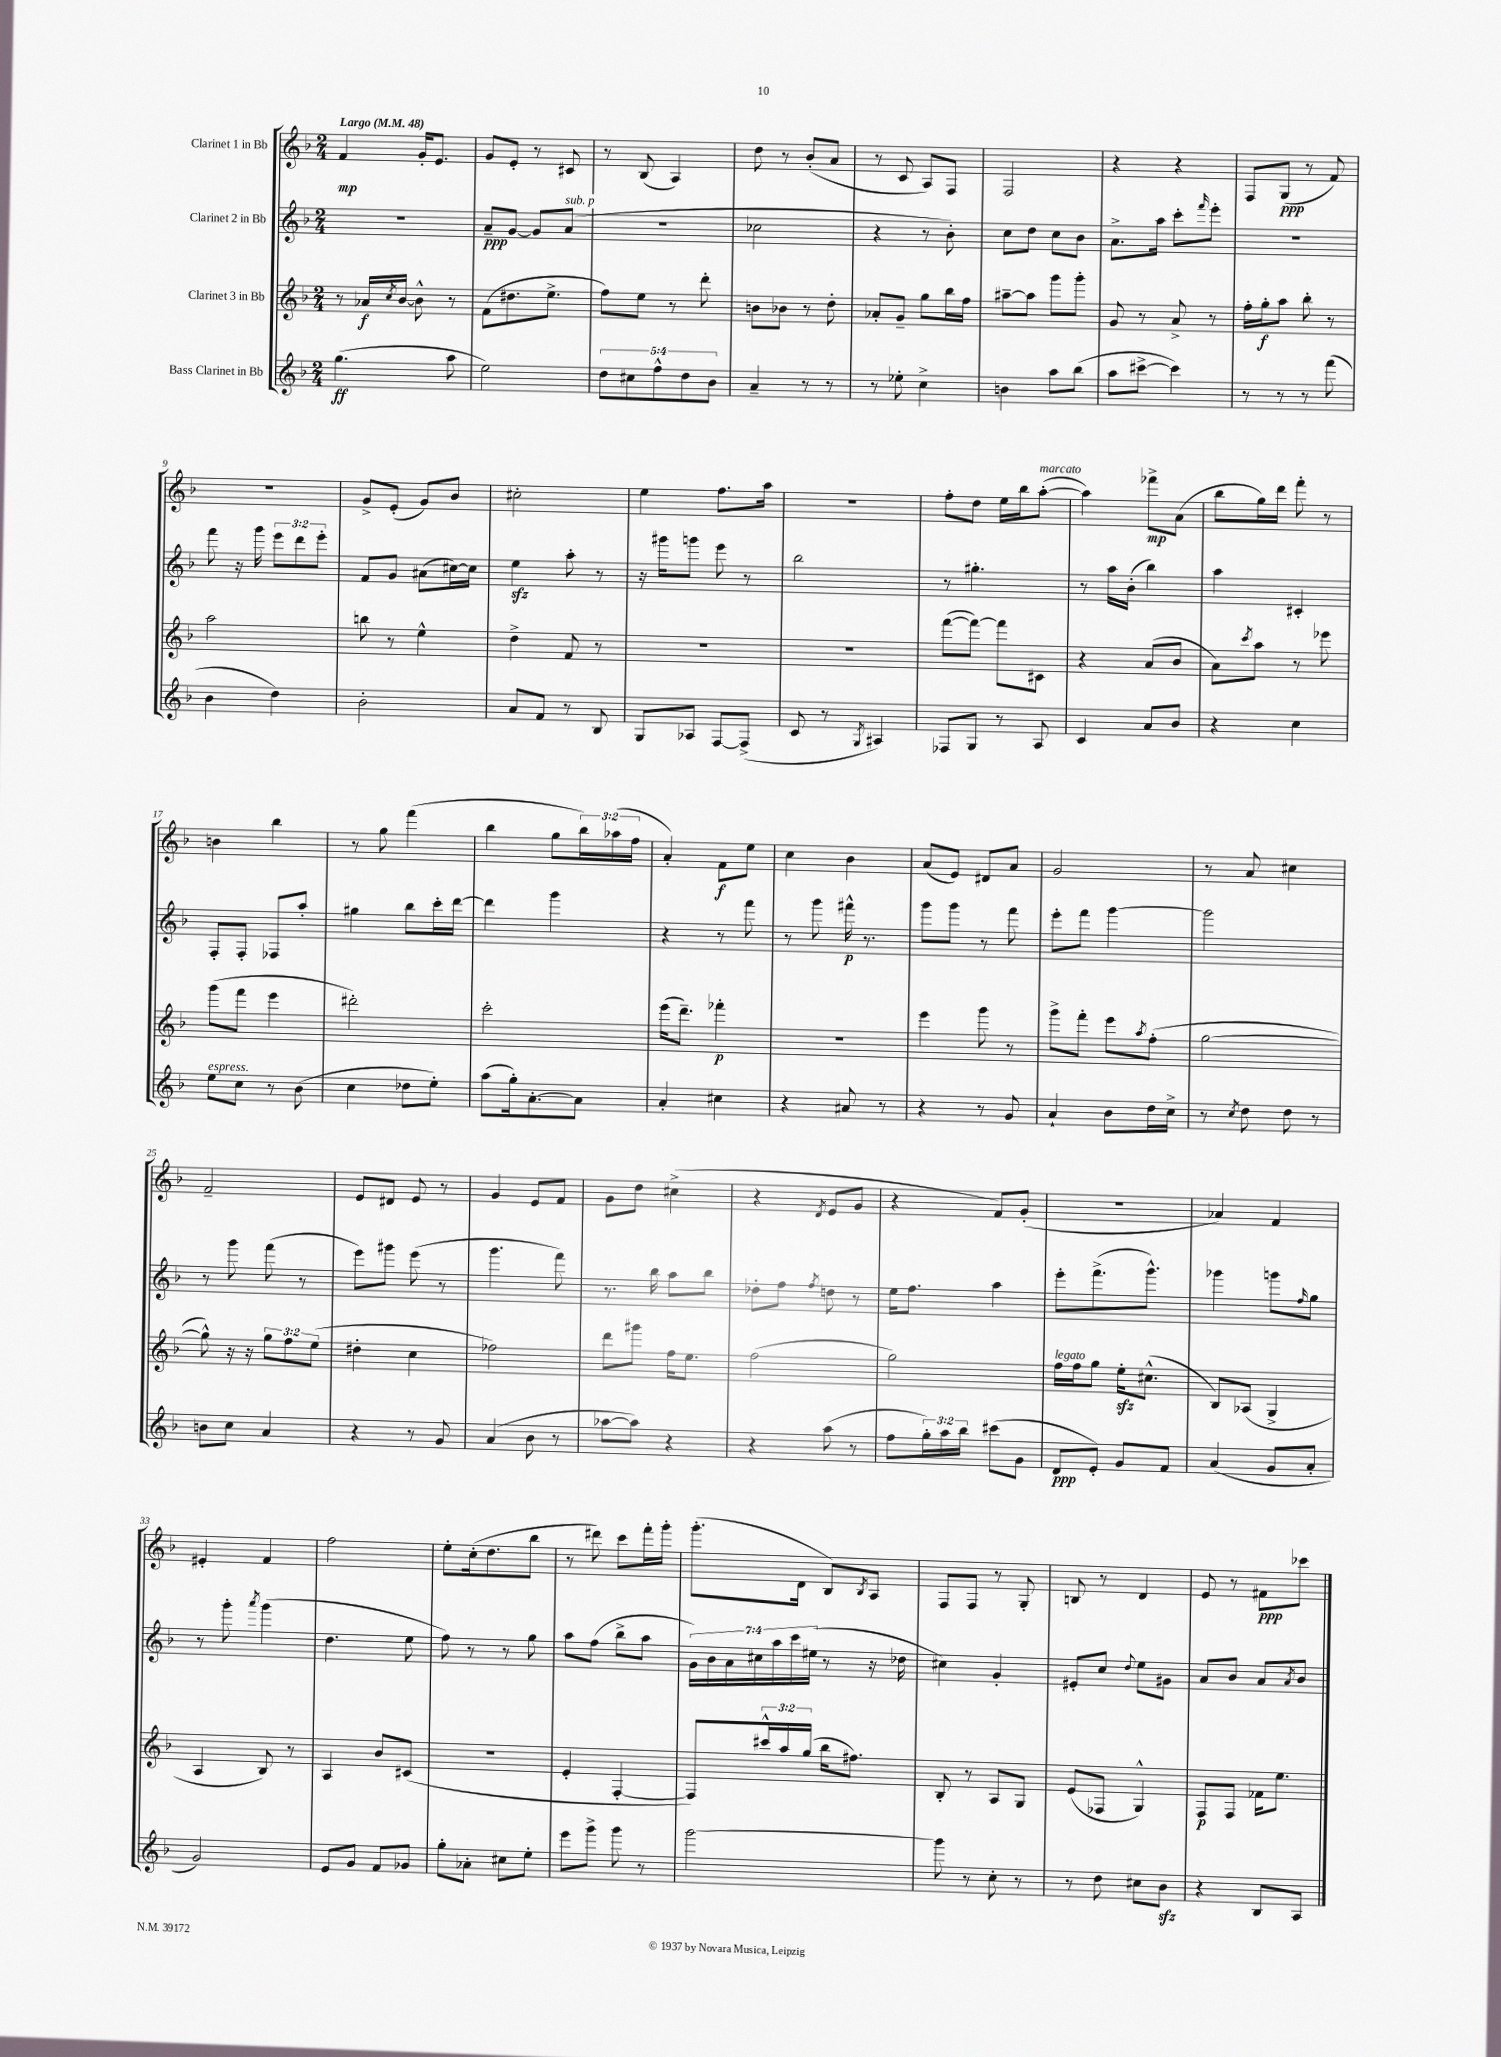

**kern	**kern	**kern	**kern
*staff4	*staff3	*staff2	*staff1
*clefG2	*clefG2	*clefG2	*clefG2
*k[b-]	*k[b-]	*k[b-]	*k[b-]
*M2/4	*M2/4	*M2/4	*M2/4
*MM48	*MM48	*MM48	*MM48
(4.gg	8r	2r	4f
.	16a-	.	.
.	8qcc	.	.
.	[16b-	.	.
.	8b-^^]	.	16g'
.	.	.	8.e
8aa	8r	.	.
=	=	=	=
2ee)	(8f	8a~	8g
.	8.dd#	[8g	8e'
.	.	8g]	8r
.	8.ee^	.	.
.	.	(8a	8c#
=	=	=	=
10dd	8ff)	2r	8r
10cc#	.	.	.
.	8ee	.	(8B-
10ff^^	.	.	.
.	8r	.	4A)
10dd	.	.	.
.	8ddd'	.	.
10b-	.	.	.
=	=	=	=
4a~	8b	2cc-	8dd
.	8b-	.	8r
8r	8r	.	(8b-'
8r	8dd'	.	8a
=	=	=	=
8r	8a-'	4r	8r
8ee-'	8g~	.	8c
4cc^	8gg	8r	8A)
.	16bb-	8b-')	8F
.	16ff	.	.
=	=	=	=
4b	[8aa#~	8cc	2F
.	8aa#]	8dd	.
8aa	8ggg	8cc	.
(8bb-	8ggg'	8b-	.
=	=	=	=
8aa	8g	8.a^	4r
[8ccc#^	8r	.	.
.	.	16aa	.
4ccc#])	8a^	8ccc'	4r
.	.	16qqfff	.
.	8r	8eee'	.
=	=	=	=
8r	16ff'	2r	8F
.	16gg'	.	.
8r	8aa	.	(8G
8r	8bb-'	.	8r
(8fff	8r	.	8f)
=	=	=	=
4b-	2aa	8fff	2r
.	.	16r	.
.	.	16ggg	.
4dd)	.	12eee	.
.	.	12ddd	.
.	.	12eee'	.
=	=	=	=
2b-'	8bb	8f	8g^
.	8r	8g	(8e'
.	4ee^^	(8a#	8g)
.	.	[16cc#)	8b-
.	.	16cc#]	.
=	=	=	=
8a	4dd^	4ee	2cc#'
8f	.	.	.
8r	8f	8aa'	.
8B-	8r	8r	.
=	=	=	=
8G	2r	16r	4ee
.	.	16ggg#	.
8A-	.	8ggg	.
[8F	.	8eee	8.ff
(8F^]	.	8r	.
.	.	.	16aa
=	=	=	=
8c	2r	2bb-	2r
8r	.	.	.
8qG	.	.	.
4A#)	.	.	.
=	=	=	=
8F-	([8fff	8r	8ff'
8G	8fff_)	4.gg#'	8dd
8r	8fff]	.	16ee
.	.	.	16bb-
8A	8c#	.	([8aa'
=	=	=	=
4c	4r	8r	4aa])
.	.	16aa	.
.	.	(16b-'	.
8a	(8a	4bb-)	8fff-^
8b-	8b-	.	(8a
=	=	=	=
4r	8a)	4aa	8bb-
.	8qccc	.	.
.	8aa	.	16gg)
.	.	.	16ddd
4cc	8r	4c#'	8fff'
.	8eee-	.	8r
=	=	=	=
8ee	(8ggg	8F'	4b
8cc	8fff	8F'	.
8r	4eee	8F-	4bb-
(8b-	.	8aa'	.
=	=	=	=
4cc	2ddd#')	4gg#	8r
.	.	.	8gg
8dd-	.	8bb-	(4fff
8ee')	.	16ccc'	.
.	.	[16ddd	.
=	=	=	=
(8aa	2ccc'	4ddd]	4bb-
16gg')	.	.	.
[8.a'	.	.	.
.	.	4ggg	8gg
8a]	.	.	24bb-)
.	.	.	(24aa-
.	.	.	24ff
=	=	=	=
4a'	(16eee	4r	4a')
.	8.ddd~)	.	.
4cc#	4fff-'	8r	8f
.	.	8fff	8ee
=	=	=	=
4r	2r	8r	4cc
.	.	8ggg	.
8a#	.	16fff#^^	4b-
.	.	8.r	.
8r	.	.	.
=	=	=	=
4r	4eee	8ggg	(8a
.	.	8ggg	8e)
8r	8ggg	8r	8d#
8g	8r	8fff	8a
=	=	=	=
4a`	8ggg^	8eee'	2g
.	8fff'	8fff	.
8b-	8eee	[4ggg	.
.	8qaa	.	.
16dd	(8ff'	.	.
16cc^	.	.	.
=	=	=	=
8r	[2gg	2ggg]	8r
8qcc	.	.	.
8dd	.	.	8a
8dd	.	.	4cc#
8r	.	.	.
=	=	=	=
8b	8gg^^])	8r	2f~
8cc	16r	8ggg	.
.	16r	.	.
4a	12gg	(8fff	.
.	12ff	.	.
.	.	8r	.
.	(12ee	.	.
=	=	=	=
4r	4dd#'	8eee)	8e
.	.	8ggg#	8d#
8r	4cc	(8eee	8e
8g	.	8r	8r
=	=	=	=
(4a	2ff-)	4.ggg	4g
8b-	.	.	8e
8r	.	8fff)	8f
=	=	=	=
[8aa-	8ddd	8.r	8g
8aa-])	8ggg#	.	8dd
.	.	16bb-	.
4r	16ff	8aa	(4cc#^
.	8.ee	.	.
.	.	8bb-	.
=	=	=	=
4r	(2ff	8dd-'	4r
.	.	8ff	.
.	.	8qff	8qd
(8aa	.	8dd	8e
8r	.	8r	8g
=	=	=	=
8ff	2gg)	16ee	4r
.	.	8.ff	.
24gg')	.	.	.
24aa	.	.	.
24bb-	.	.	.
(8ccc#	.	4aa	8f)
8g	.	.	(8g'
=	=	=	=
8d	16ff	8eee'	2r
.	16ff	.	.
8e')	8gg	(8.fff^	.
8g	16ee'	.	.
.	(8.cc#^^	8.ggg^^)	.
8f	.	.	.
=	=	=	=
(4a	8B-)	4ggg-	4a-)
.	(8A-	.	.
8g	4G^	8ggg	4f
.	.	16qqff	.
8a'	.	8gg	.
=	=	=	=
2g)	4A	8r	4e#'
.	.	8ggg'	.
.	.	8qaaa	.
.	8B-)	(4ggg	4f
.	8r	.	.
=	=	=	=
8e	4A	4.dd	2ff
8g	.	.	.
8f	8b-	.	.
8g-	(8c#	8ee	.
=	=	=	=
8gg'	2r	8ff)	8ee'
8a-'	.	8r	(16cc'
.	.	.	8.dd
8cc#	.	8r	.
8ee'	.	8gg	8bb-
=	=	=	=
8eee	4e'	8aa	8r
8ggg^	.	(8ff	8ddd#)
8ggg	[4F'	8bb-^	8ccc
8r	.	8aa	16fff'
.	.	.	16ggg'
=	=	=	=
[2ggg	8F])	28g)	(8.ggg'
.	.	28b-	.
.	.	28a	.
.	.	28cc#	.
.	24ccc#^^	.	.
.	.	28aa	.
.	24aa	.	.
.	.	28ccc	.
.	.	.	16d
.	(24gg	.	.
.	.	(28ee#	.
.	16bb-	8r	8B-)
.	8.ff#)	.	.
.	.	.	8qB-
.	.	16r	8A
.	.	16dd-	.
=	=	=	=
8ggg]	8B-'	4cc#)	8F
8r	8r	.	8F
8cc'	8A	4g'	8r
8r	8G	.	8G'
=	=	=	=
8r	(8e	8e#'	8B
8dd	8F-	8cc	8r
.	.	8qqdd	.
8cc#	4G^^)	8ee	4d
8b-	.	8g#	.
=	=	=	=
4r	8F	8a	8e
.	8F	8b-	8r
8B-	16f-	8a	8f#
.	8.ee	.	.
.	.	8qa	.
8A	.	8b-	8ccc-
==	==	==	==
*-	*-	*-	*-
